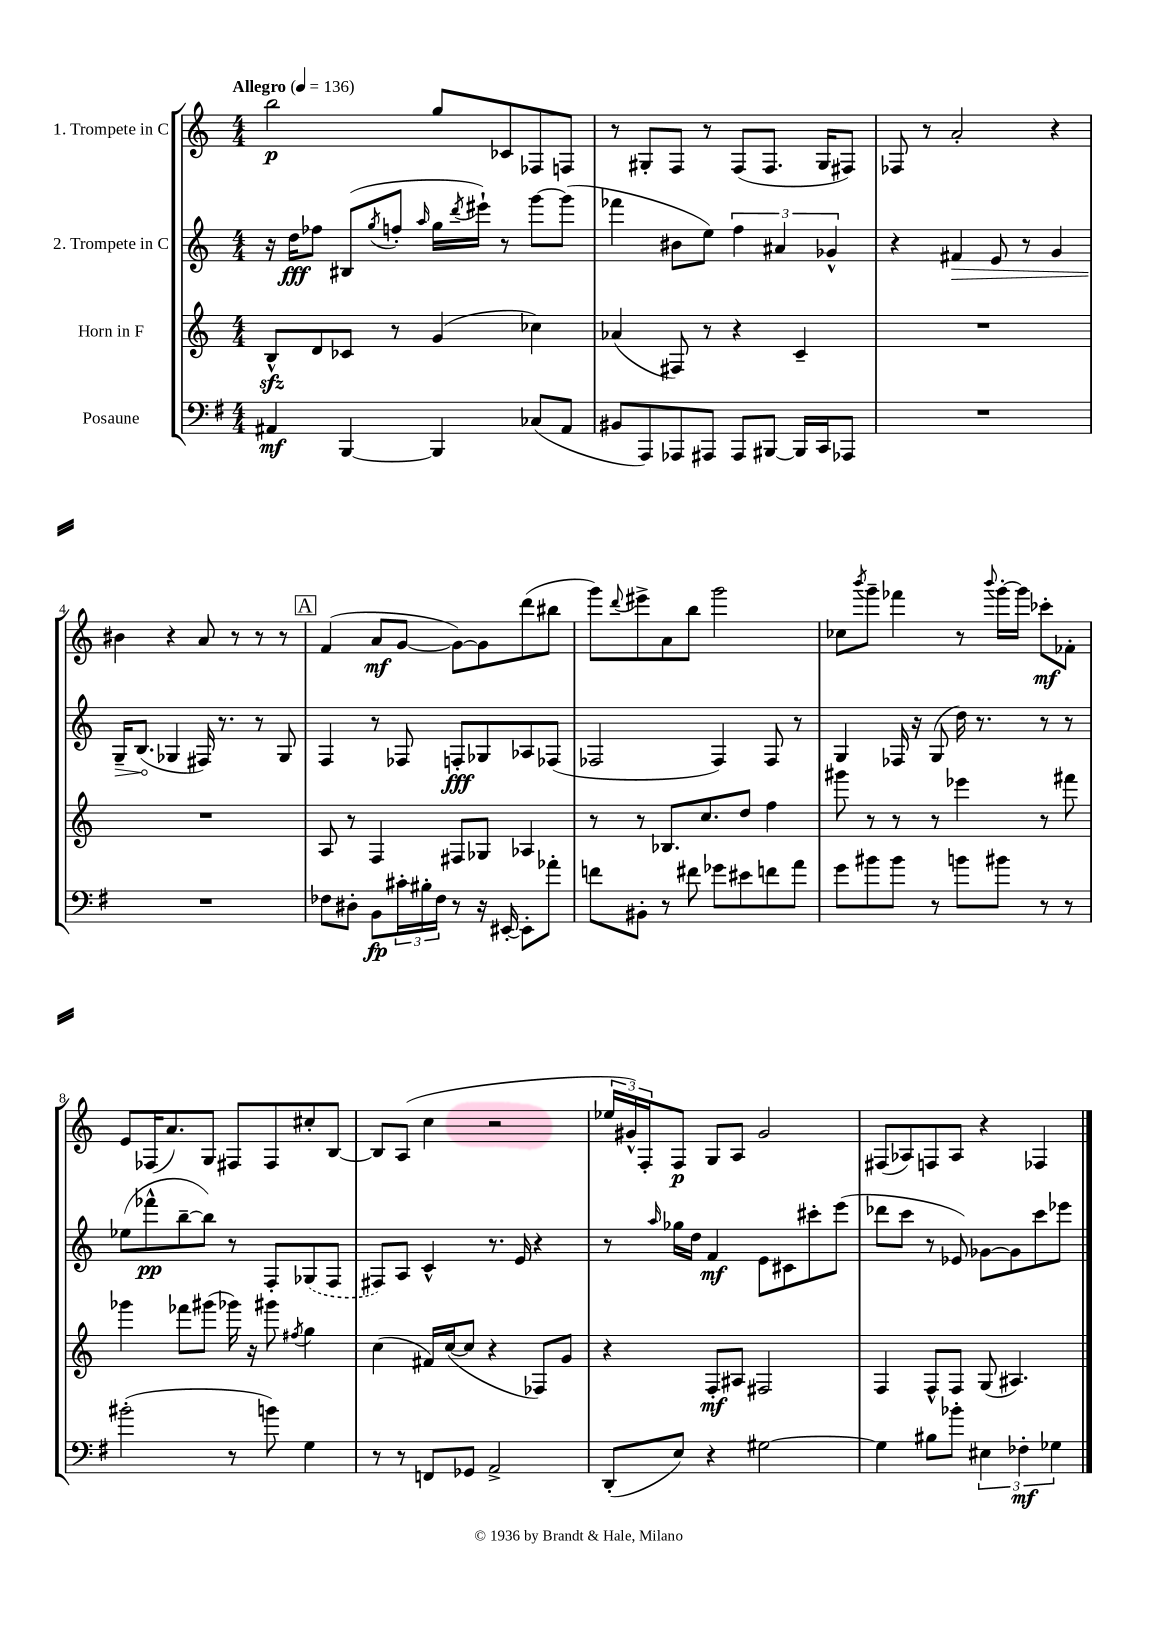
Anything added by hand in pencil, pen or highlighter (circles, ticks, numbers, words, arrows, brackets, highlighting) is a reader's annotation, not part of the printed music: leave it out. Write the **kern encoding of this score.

**kern	**dynam	**kern	**dynam	**kern	**dynam	**kern	**dynam
*part4	*part4	*part3	*part3	*part2	*part2	*part1	*part1
*staff4	*staff4	*staff3	*staff3	*staff2	*staff2	*staff1	*staff1
*I"Posaune	*	*I"Horn in F	*	*I"2. Trompete in C	*	*I"1. Trompete in C	*
*clefF4	*	*clefG2	*	*clefG2	*	*clefG2	*
*k[f#]	*	*k[]	*	*k[]	*	*k[]	*
*M4/4	*	*M4/4	*	*M4/4	*	*M4/4	*
*MM136	*	*MM136	*	*MM136	*	*MM136	*
=1	=1	=1	=1	=1	=1	=1	=1
!	!	!	!	!	!	!LO:TX:a:B:t=Allegro	!
4AA#X/	mf	8Bzz^^/L	.	16r	.	2bb\	p
.	.	.	.	16dd\KL	fff	.	.
.	.	8d/	.	8ff-X\J	.	.	.
[4BBB/	.	8c-X/J	.	(8B#X/L	.	.	.
.	.	.	.	8qgg/	.	.	.
.	.	8r	.	8ffn'/J	.	.	.
.	.	.	.	16qqaa/	.	.	.
4BBB/]	.	(4g/	.	16gg\LL	.	8gg/L	.
.	.	.	.	8qddd/	.	.	.
.	.	.	.	16eee#X`\JJ)	.	.	.
.	.	.	.	8r	.	8c-X/	.
(8C-X/L	.	4cc-X\)	.	[8ggg\L	.	8F-X/	.
8AA#/J	.	.	.	(8ggg\J]	.	8Fn/J	.
=2	=2	=2	=2	=2	=2	=2	=2
8BB#X/L	.	(4a-X/	.	4fff-X\	.	8r	.
8AAA/)	.	.	.	.	.	8G#X'/L	.
8AAA-X/	.	8F#X/)	.	8b#X\L	.	8F/J	.
8AAA#X/J	.	8r	.	8ee\J)	.	8r	.
8AAA#/L	.	4r	.	6ff\	.	(8F/L	.
[8BBB#X/J	.	.	.	.	.	8.F/J	.
.	.	.	.	6a#X/	.	.	.
16BBB#/LL]	.	4c~/	.	.	.	.	.
16CC/J	.	.	.	.	.	16G#/KL	.
.	.	.	.	6g-X^^/	.	.	.
8AAA-X/J	.	.	.	.	.	8F#X/J)	.
=3	=3	=3	=3	=3	=3	=3	=3
1r	.	1r	.	4r	.	8F-X/	.
.	.	.	.	.	.	8r	.
!	!	!	!	!	!LO:HP:b	!	!
.	.	.	.	4f#X/	>	2a'/	.
.	.	.	.	8e/	.	.	.
.	.	.	.	8r	.	.	.
.	.	.	.	4g/	.	4r	.
!!LO:LB:g=z
=4	=4	=4	=4	=4	=4	=4	=4
1r	.	1r	.	16G~/KL	.	4b#X\	.
.	.	.	.	(8.B/J	.	.	.
.	.	.	.	4G-X/	]	4r	.
.	.	.	.	16F#X/)	.	8a/	.
.	.	.	.	8.r	.	.	.
.	.	.	.	.	.	8r	.
.	.	.	.	8r	.	8r	.
.	.	.	.	8G-/	.	8r	.
!!LO:REH:place=s1:t=A
=5	=5	=5	=5	=5	=5	=5	=5
8F-X\L	.	8A/	.	4F/	.	(4f/	.
8D#X'\J	.	8r	.	.	.	.	.
8BB\L	fp	4F/	.	8r	.	8a/L	mf
24c#X'\L	.	.	.	8F-X/	.	[8g/J	.
24B#X'\	.	.	.	.	.	.	.
24F-\JJ	.	.	.	.	.	.	.
8r	.	8F#X/L	.	8Fn'/L	fff	8g\L_)	.
16r	.	8G-X/J	.	8G-X/	.	8g\]	.
[16EE#X'/	.	.	.	.	.	.	.
8EE#'\L]	.	4A-X/	.	8A-X/	.	(8ddd\	.
8a-X'\J	.	.	.	(8F-X/J	.	8bb#X\J	.
=6	=6	=6	=6	=6	=6	=6	=6
8fn\L	.	8r	.	2F-X/	.	8ggg\L)	.
.	.	.	.	.	.	8qqddd/	.
8BB#X'\J	.	8r	.	.	.	8eee#X^\	.
8r	.	8.B-X/L	.	.	.	8a\	.
8f#X\	.	.	.	.	.	8bb\J	.
.	.	8.cc/	.	.	.	.	.
8g-X\L	.	.	.	4F-/)	.	2ggg\	.
8e#X\	.	8dd/J	.	.	.	.	.
8fn\	.	4ff\	.	8F-/	.	.	.
8a\J	.	.	.	8r	.	.	.
=7	=7	=7	=7	=7	=7	=7	=7
8g\L	.	8ggg#X\	.	4G/	.	8cc-X\L	.
.	.	.	.	.	.	8qbbb/	.
8b#X\	.	8r	.	.	.	8ggg~\J	.
8b#\J	.	8r	.	16F-X/	.	4fff-X\	.
.	.	.	.	16r	.	.	.
8r	.	8r	.	(8G/	.	.	.
8bn\L	.	4eee-X\	.	16dd\)	.	8r	.
.	.	.	.	8.r	.	.	.
.	.	.	.	.	.	8qqbbb/	.
8b#X\J	.	.	.	.	.	[16ggg'\LL	.
.	.	.	.	.	.	16ggg\JJ]	.
8r	.	8r	.	8r	.	8ccc-X'\L	mf
8r	.	8fff#X\	.	8r	.	8f-X'\J	.
!!LO:LB:g=z
=8	=8	=8	=8	=8	=8	=8	=8
(2b#X'\	.	4ggg-X\	.	(8ee-X\L	.	8e/L	.
.	.	.	.	8fff-X^^\	pp	(16F-X/K	.
.	.	.	.	.	.	8.a/)	.
.	.	8fff-X\L	.	[8bb~\	.	.	.
.	.	(8ggg#X\J	.	8bb\J])	.	8G/J	.
8r	.	16ggg-X\)	.	8r	.	8F#X/L	.
.	.	16r	.	.	.	.	.
8bn\)	.	8ggg#X\	.	8F'/L	.	8F#/	.
.	.	8qff#X/	.	.	.	.	.
4G\	.	4gg\	.	(8G-X/	.	8cc#X'/	.
.	.	.	.	8F/J	.	[8B/J	.
=9	=9	=9	=9	=9	=9	=9	=9
8r	.	(4cc\	.	8F#X/L)	.	8B/L]	.
8r	.	.	.	8A/J	.	(8A/J	.
8FFn/L	.	16f#X/LL)	.	4c^^/	.	4cc\	.
.	.	([16cc/J	.	.	.	.	.
8GG-X/J	.	8cc/J]	.	.	.	.	.
2AA^/	.	4r	.	8.r	.	2r	.
.	.	.	.	16e/	.	.	.
.	.	8F-X/L)	.	4r	.	.	.
.	.	8g/J	.	.	.	.	.
=10	=10	=10	=10	=10	=10	=10	=10
(8DD'/L	.	4r	.	8r	.	24ee-X/LL	.
.	.	.	.	.	.	24g#X^^/)	.
.	.	.	.	.	.	24F'/J	.
.	.	.	.	16qqaa/	.	.	.
8E/J)	.	.	.	16gg-X\LL	.	8F/J	p
.	.	.	.	16dd\JJ	.	.	.
4r	.	8F'/L	mf	4f/	mf	8G/L	.
.	.	8A#X/J	.	.	.	8A/J	.
[2G#X\	.	2F#X/	.	8e\L	.	2g#/	.
.	.	.	.	8c#X\	.	.	.
.	.	.	.	8ccc#X'\	.	.	.
.	.	.	.	(8eee\J	.	.	.
=11	=11	=11	=11	=11	=11	=11	=11
4G#\]	.	4F/	.	8ddd-X\L	.	(8F#X/L	.
.	.	.	.	8ccc\J	.	8A-X/)	.
8B#X\L	.	8F^^/L	.	8r	.	8Fn/	.
8b-X'\J	.	8F/J	.	8e-X/)	.	8A-/J	.
6E#X\	.	(8G/	.	[8g-X\L	.	4r	.
.	.	4.A#X/)	.	8g-\]	.	.	.
6F-X'\	mf	.	.	.	.	.	.
.	.	.	.	8ccc\	.	4F-X/	.
6G-X\	.	.	.	.	.	.	.
.	.	.	.	8eee-X\J	.	.	.
==	==	==	==	==	==	==	==
*-	*-	*-	*-	*-	*-	*-	*-
